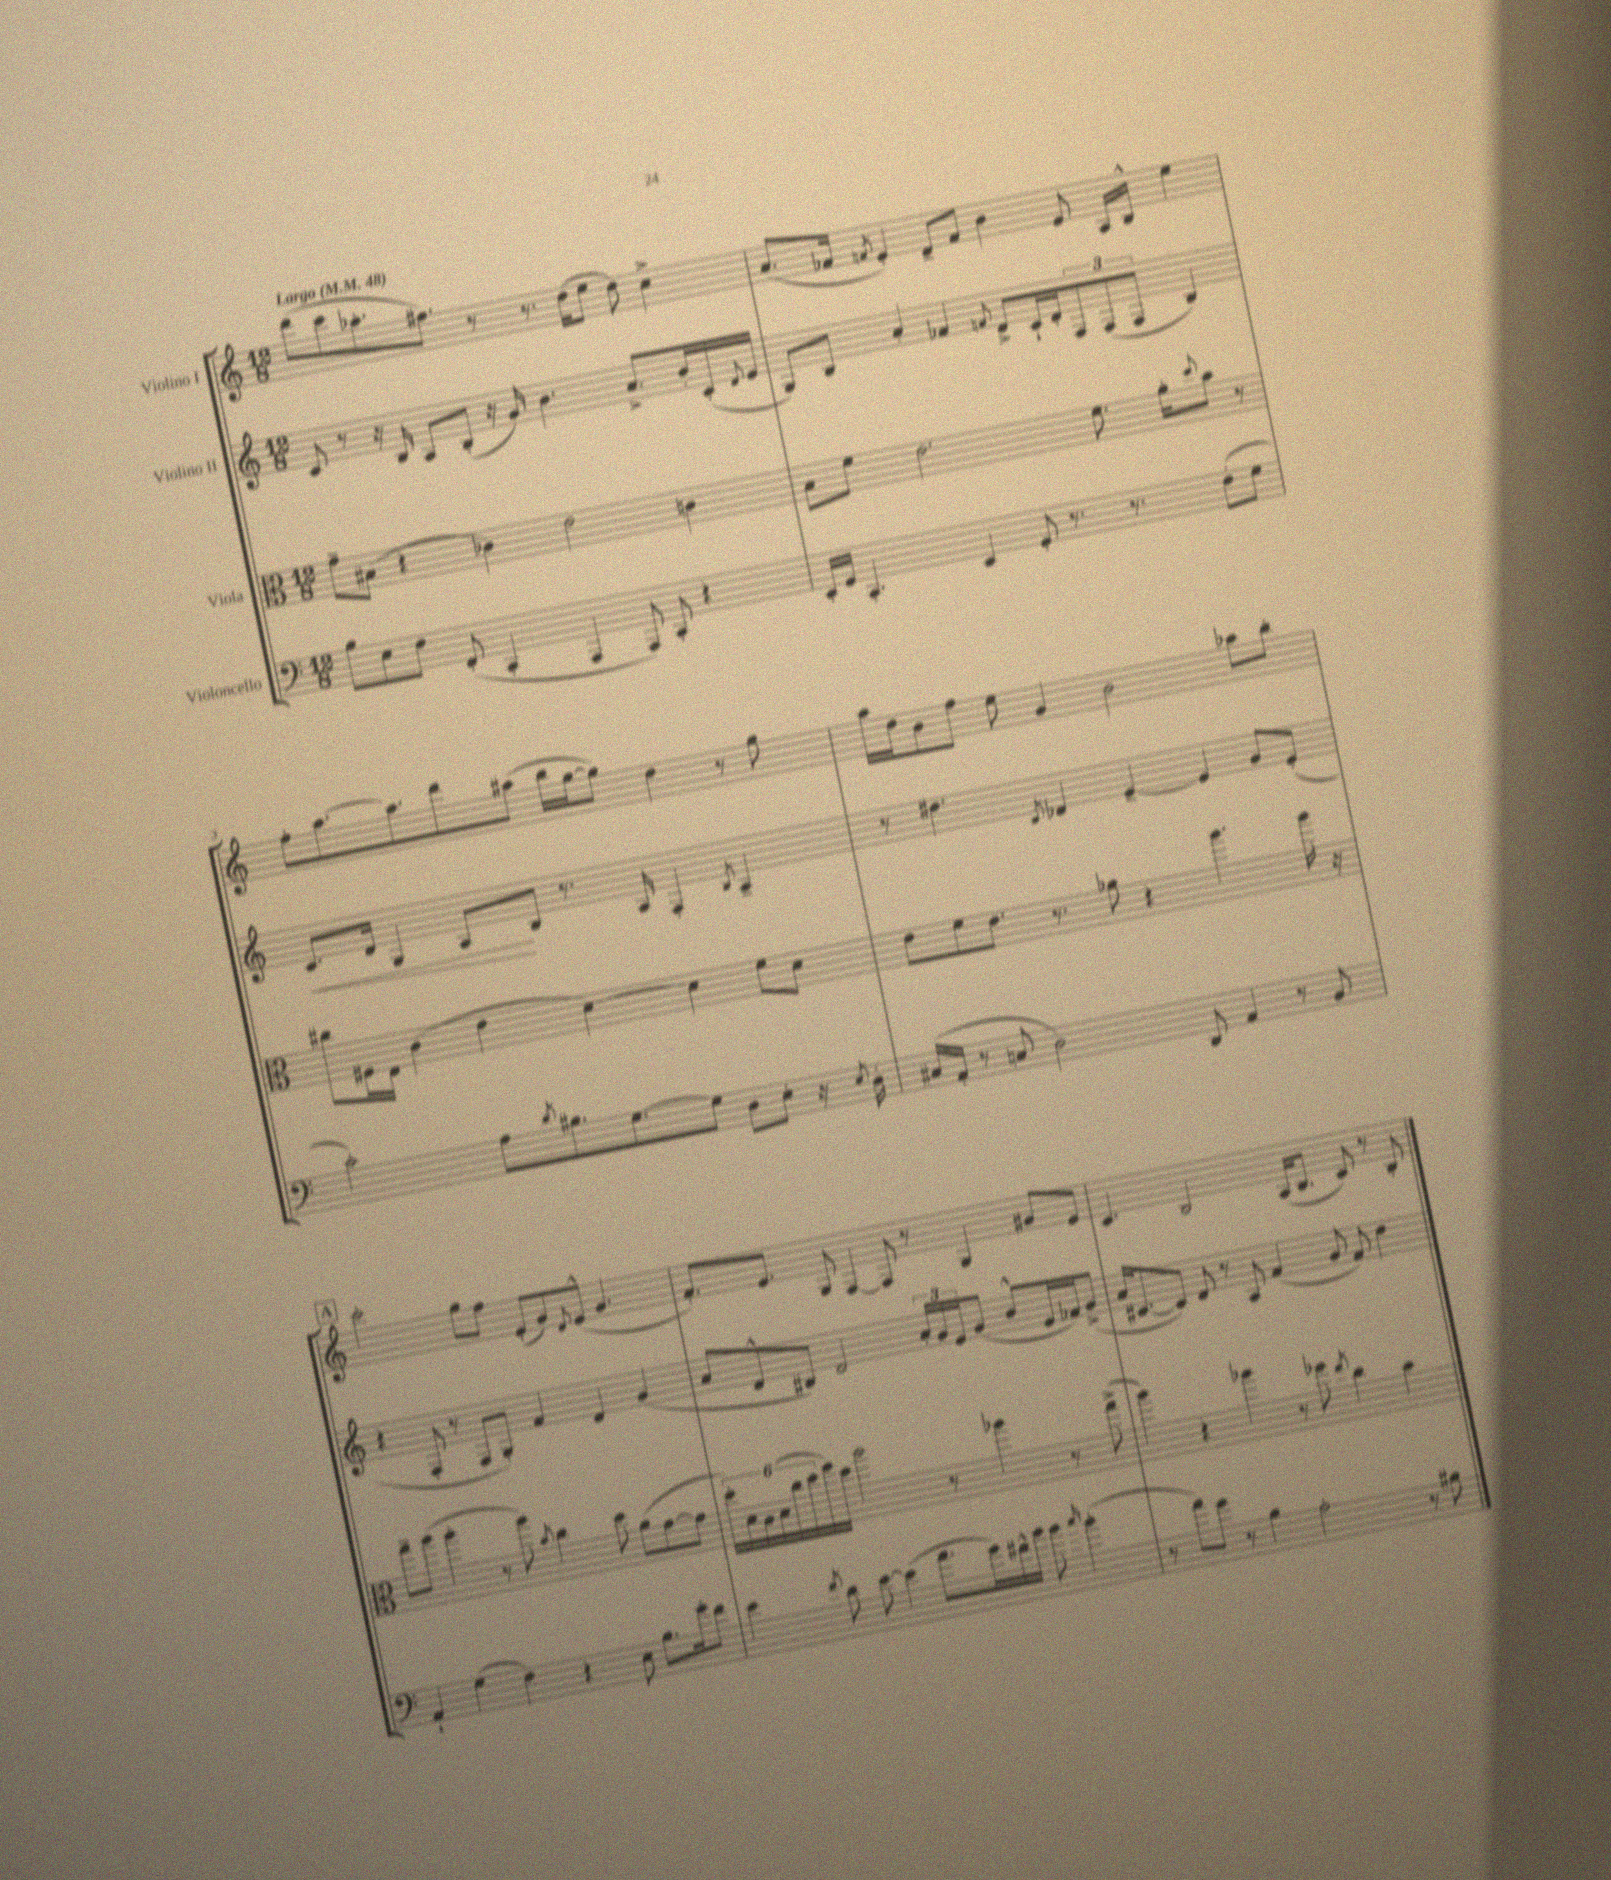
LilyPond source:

<<
\new StaffGroup <<
\new Staff = "s0" \with { instrumentName = "Violino I" } {
    \clef treble \key c \major \numericTimeSignature \time 12/8 \tempo "Largo" 4 = 48
    d'''8( c'''8 aes''8.-. fis''8.) r8 r8. d''16( e''8 d''8) c''4-> |
    a'8.( fes'16 \acciaccatura { f'8 } e'4-.) d'8-- f'8 b'4 e'8 a16 b16-^ e''4 |
    f''8-. a''8.~ a''8. d'''8 ais''8( b''16 g''16~ g''8) d''4 r8 g''8 |
    a''16 d''16 b'8 f''8 e''8 g'4 b'2 aes''8 b''8-. |
    \mark \markup { \box "A" } c'''2-. g''8 f''8 e'8-.( g'8) \appoggiatura { d'8 } e'8-^( g'4. |
    f'8.-.) e'8. g8 f4~ f8 r8 g4 gis'8 e'8 |
    c'4. b2 a16( b8. c'8) r8 b8-. \bar "|." |
}
\new Staff = "s1" \with { instrumentName = "Violino II" } {
    \clef treble \key c \major \numericTimeSignature \time 12/8
    c'8 r8 r16 b16 a8 b8-.( r16 g'16) b'4. a'8.-> b'16-. c'16-.( \appoggiatura { d'8 } e'16 |
    g8) b8 a'4-. fes'4 \appoggiatura { f'8 } d'8-> c'16-! d'16-. \tuplet 3/2 { f8 f8( f8 } b4) |
    c'8.\< d'16 g4 a8\! b8 r8. a16 f4-. \acciaccatura { b8 } a4-- |
    r8 dis''4. \acciaccatura { c'8 } des'4 e'4~-- e'4 g'8 e'8-.( |
    \mark \markup { \box "A" } r4 f8-. r8 f8 g8-.) f'4 d'4 g'4( |
    a'8 d'8-^ bis8) d'2 \tuplet 3/2 { a'16-. g'16 e'16 } g'8( b'8-^ e'16 fes'16) g'8->( |
    a'16 cis'8.~ cis'8) d'8 r8 a8 f'4( g'8 f'8) d''4 \bar "|." |
}
\new Staff = "s2" \with { instrumentName = "Viola" } {
    \clef alto \key c \major \numericTimeSignature \time 12/8
    g'8-- bis8( r4 ces'4) e'2 c'4 |
    b8 f'8 e'2. f'8. a'16-. \appoggiatura { d''8 } b'8 r8 |
    cis''8 fis16 e16 c'4( e'4 d'4~) d'4 f'8 d'8 |
    e'8 f'8 e'8. r8. aes'8 r4 a''4. a''16 r16 |
    \mark \markup { \box "A" } g''8-- a''8( a''4-. r8 a''8) \acciaccatura { b'8 } c''4 d''8 a'8( g'8~ g'8 |
    \tuplet 6/4 { d''16-.) d'16 c'16 d'16( c''16 d''16 } f''16) d''16 a''2 r8 aes''4 r8 g''8->( |
    a''4) r4 aes''4 r8 fes''8 \acciaccatura { e''8 } c''4 b'4 \bar "|." |
}
\new Staff = "s3" \with { instrumentName = "Violoncello" } {
    \clef bass \key c \major \numericTimeSignature \time 12/8
    b8 e8 f8 f,8-.( c,4-. a,,4 a,,8) c,8-. r4 |
    e,16-. g,16 c,4.-. e,4 g,8-. r8. r8. f8-.( g8 |
    c'2-.) a8 \acciaccatura { d'8 } bis8. g8.~ g8 d8 e8-. r16 \acciaccatura { e8 } d16-. |
    cis16( a,16-. r8 c8 d2) d,8 a,4 r8 b,8 |
    \mark \markup { \box "A" } a,4-! g4( f4) r4 e8 b8. g'16-. f'8 |
    e'4 \acciaccatura { f'8 } d'8 e'8~ e'4( a'8. g'16) fis'16-^ b'16 b'8 \grace { c''16 } b'4-.( |
    r8 a'8) g'8 r8 b4 a2-. r8 bis8 \bar "|." |
}
>>
>>
